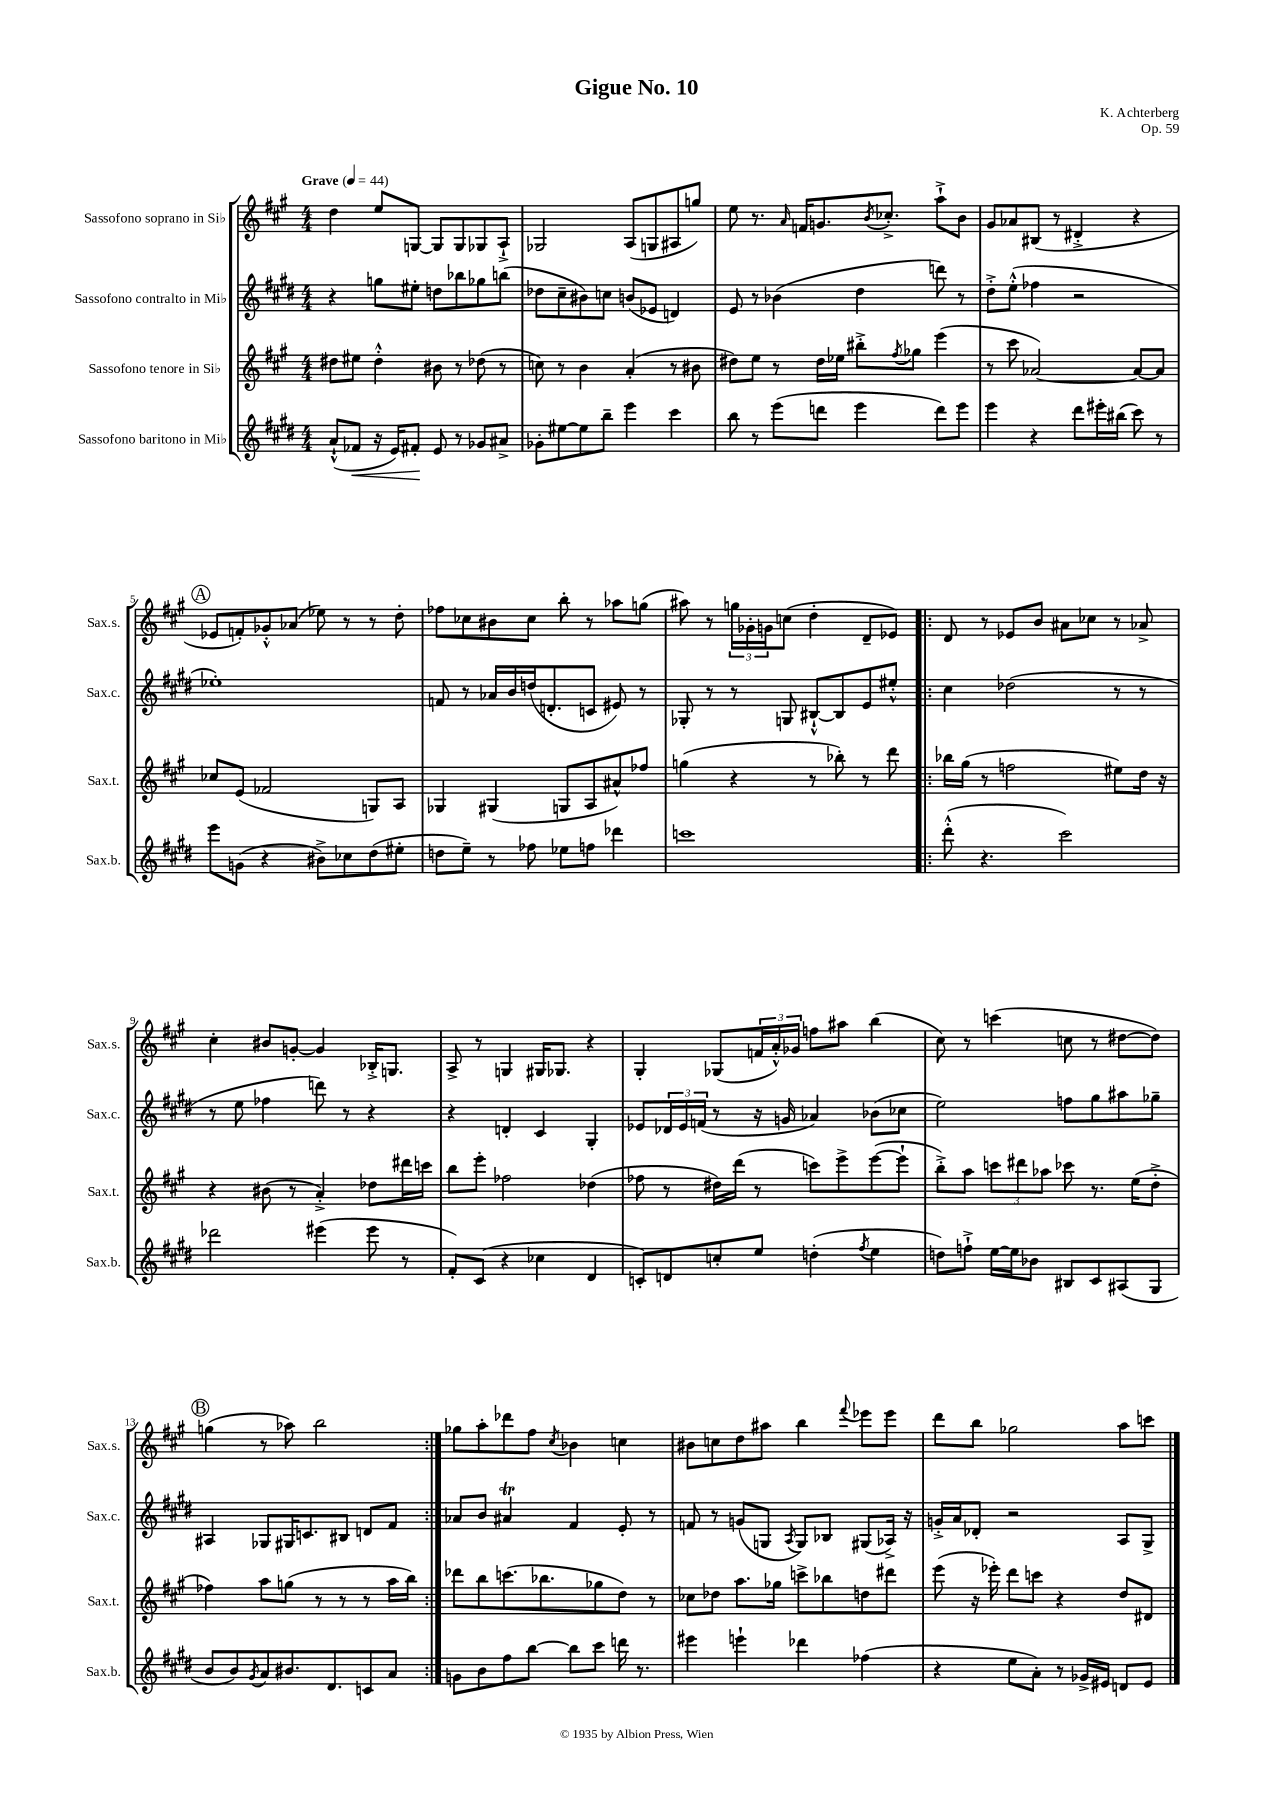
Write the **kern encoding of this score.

**kern	**kern	**kern	**kern
*staff4	*staff3	*staff2	*staff1
*clefG2	*clefG2	*clefG2	*clefG2
*k[f#c#g#d#]	*k[f#c#g#]	*k[f#c#g#d#]	*k[f#c#g#]
*M4/4	*M4/4	*M4/4	*M4/4
*MM44	*MM44	*MM44	*MM44
(8a`^^	8dd#	4r	4dd
8f-	8ee#	.	.
16r	4dd#'^^	8gg	8ee
16e)	.	.	.
8f#'	.	8ee#'	[8G
8e	8b#	8dd	8G]
8r	8r	8bb-	8G
8g-	(8dd-	8gg-	8G-
8a#^	8r	(8bb	8A`^
=	=	=	=
8g-'	8cc)	8dd-	2G-
[8ee#	8r	8cc#~	.
8ee#]	4b	8b#)	.
8bb~	.	8cc	.
4eee	(4a'	(8b	(8A
.	.	8e-	8G
4ccc#	8r	4d)	8A#
.	8b#	.	8gg)
=	=	=	=
8bb	8dd#)	8e	8ee
8r	8ee	8r	8.r
(8eee	8r	(4b-	.
.	.	.	16qqa
.	.	.	16f
8ddd	16dd#	.	8.g
.	16ee-	.	.
4eee	8bb#'^	4dd#	.
.	.	.	8qb
.	.	.	8.cc-'^
.	8qff#	.	.
.	8gg-	.	.
8ddd)	(4eee	8ddd)	8aa`^
8eee	.	8r	8b
=	=	=	=
4eee	8r	8dd#'^	8g#
.	8ccc#	(8ee'^^	8a-
4r	[2a-)	4ff-	(8B#
.	.	.	8r
8ddd#	.	2r	4d#'^
16eee#'	.	.	.
(16bb#	.	.	.
8ccc#)	8a-_	.	4r
8r	8a-]	.	.
=	=	=	=
8eee	8cc-	1ee-')	8e-
(8g	(8e	.	8f')
4r	2f-	.	8g-'^^
.	.	.	(8a-
8b#^)	.	.	8ee-)
8cc-	.	.	8r
(8dd#	8G)	.	8r
8ee#'	8A	.	8dd'
=	=	=	=
8dd	4G-	8f	8ff-
8ee~)	.	8r	8cc-
8r	(4G#	16a-	8b#
.	.	16b	.
8ff-	.	(16dd	8cc-
.	.	8.d'	.
8ee-	8G	.	8bb'
8ff	8A	8c	8r
4ddd-	8a#^^)	8e#)	8aa-
.	8ff-	8r	(8gg
=	=	=	=
1ccc	(4gg	8G-'	8aa#)
.	.	8r	8r
.	4r	8r	24gg
.	.	.	24g-'
.	.	.	24g
.	.	8G	(8cc
.	8r	[8B#`^^	4dd'
.	8bb-')	8B#]	.
.	8r	8e	8d~
.	8ddd	8ee#'^^	8e-)
=!|:	=!|:	=!|:	=!|:
(8ddd#'^^	16bb-	4cc#	8d
.	(16gg#	.	.
4.r	8r	.	8r
.	2ff	(2dd-	8e-
.	.	.	8b
2ccc#)	.	.	8a#
.	.	.	8cc-
.	8ee#)	8r	8r
.	16dd	8r	8a-^
.	16r	.	.
=	=	=	=
2ddd-	4r	8r	4cc#'
.	.	8ee	.
.	(8b#	4ff-	8b#
.	8r	.	[8g'
(4eee#	4a'^)	8ddd)	4g]
.	.	8r	.
8eee#	8dd-	4r	16B-'^
.	.	.	8.G
8r	16ddd#	.	.
.	16ccc	.	.
=	=	=	=
8f#')	8bb	4r	8A^
(8c#	8eee'	.	8r
4r	2ff-	4d'	4G
4cc-	.	4c#	16G#
.	.	.	8.G-
4d#	(4dd-	4G#'	4r
=	=	=	=
8c')	8ff-	8e-	4G#'
8d	8r	24d-	.
.	.	24e-	.
.	.	(24f	.
8cc'	16dd#)	8r	(8G-
.	(16ddd	.	.
8ee	8r	16r	24f
.	.	.	24a'^^)
.	.	16g	.
.	.	.	24g-
(4dd'	8ccc)	4a-)	8ff
.	8eee^	.	8aa#
8qff#	.	.	.
4ee	([8eee	(8b-	(4bb
.	8eee`]	8cc-	.
=	=	=	=
8dd)	8bb'^)	2ee)	8cc#)
8ff`^	8aa	.	8r
[16ee	12ccc	.	(4ccc
16ee]	.	.	.
.	12ddd#	.	.
8b-	.	.	.
.	12aa-	.	.
8B#	8ccc-	8ff	8cc
8c#	8.r	8gg#	8r
(8A#	.	8aa#	[8dd#
.	(16ee	.	.
8G#	8dd'^	8gg-~	8dd#])
=	=	=	=
8b	4ff-)	4A#	(4gg
8b)	.	.	.
8qg#	.	.	.
8a	8aa	8G-	8r
8.b#	(8gg	16G#	8aa-)
.	.	8.c	.
.	8r	.	2bb
8.d#	.	.	.
.	8r	8B#	.
8c	8r	8d	.
8a	16aa	8f#	.
.	16bb)	.	.
=:|!	=:|!	=:|!	=:|!
8g	8ddd-	8a-	8gg-
8b	8bb	8b	8aa'
8ff#	(8.ccc	4a#	8ddd-
[8bb	.	.	8ff#
.	8.bb-	.	.
.	.	.	8qcc#
8bb]	.	4f#	4b-
8ccc#	8gg-	.	.
16ddd	8dd)	8e'	4cc
8.r	.	.	.
.	8r	8r	.
=	=	=	=
4eee#	8cc-	8f	8b#
.	8dd-	8r	8cc
4eee`	8.aa	(8g	8dd
.	.	8G	8aa#
.	16gg-	.	.
.	.	8qA	.
4ddd-	8ccc^	8G)	4bb
.	8bb-	8B-	.
.	.	.	8qqfff#
(4ff-	8dd	(8G#	8eee-
.	8ddd#	16A-^)	8eee-
.	.	16r	.
=	=	=	=
4r	(8eee	16g'^	8ddd
.	.	16a	.
.	16r	8d-'	8bb
.	16eee-')	.	.
8ee	8ddd	2r	2gg-
8a')	8ccc	.	.
8r	4r	.	.
16g-^	.	.	.
16e#	.	.	.
8d	8dd	8A	8aa
8e#	8d#	8G#^	8ccc
==	==	==	==
*-	*-	*-	*-
